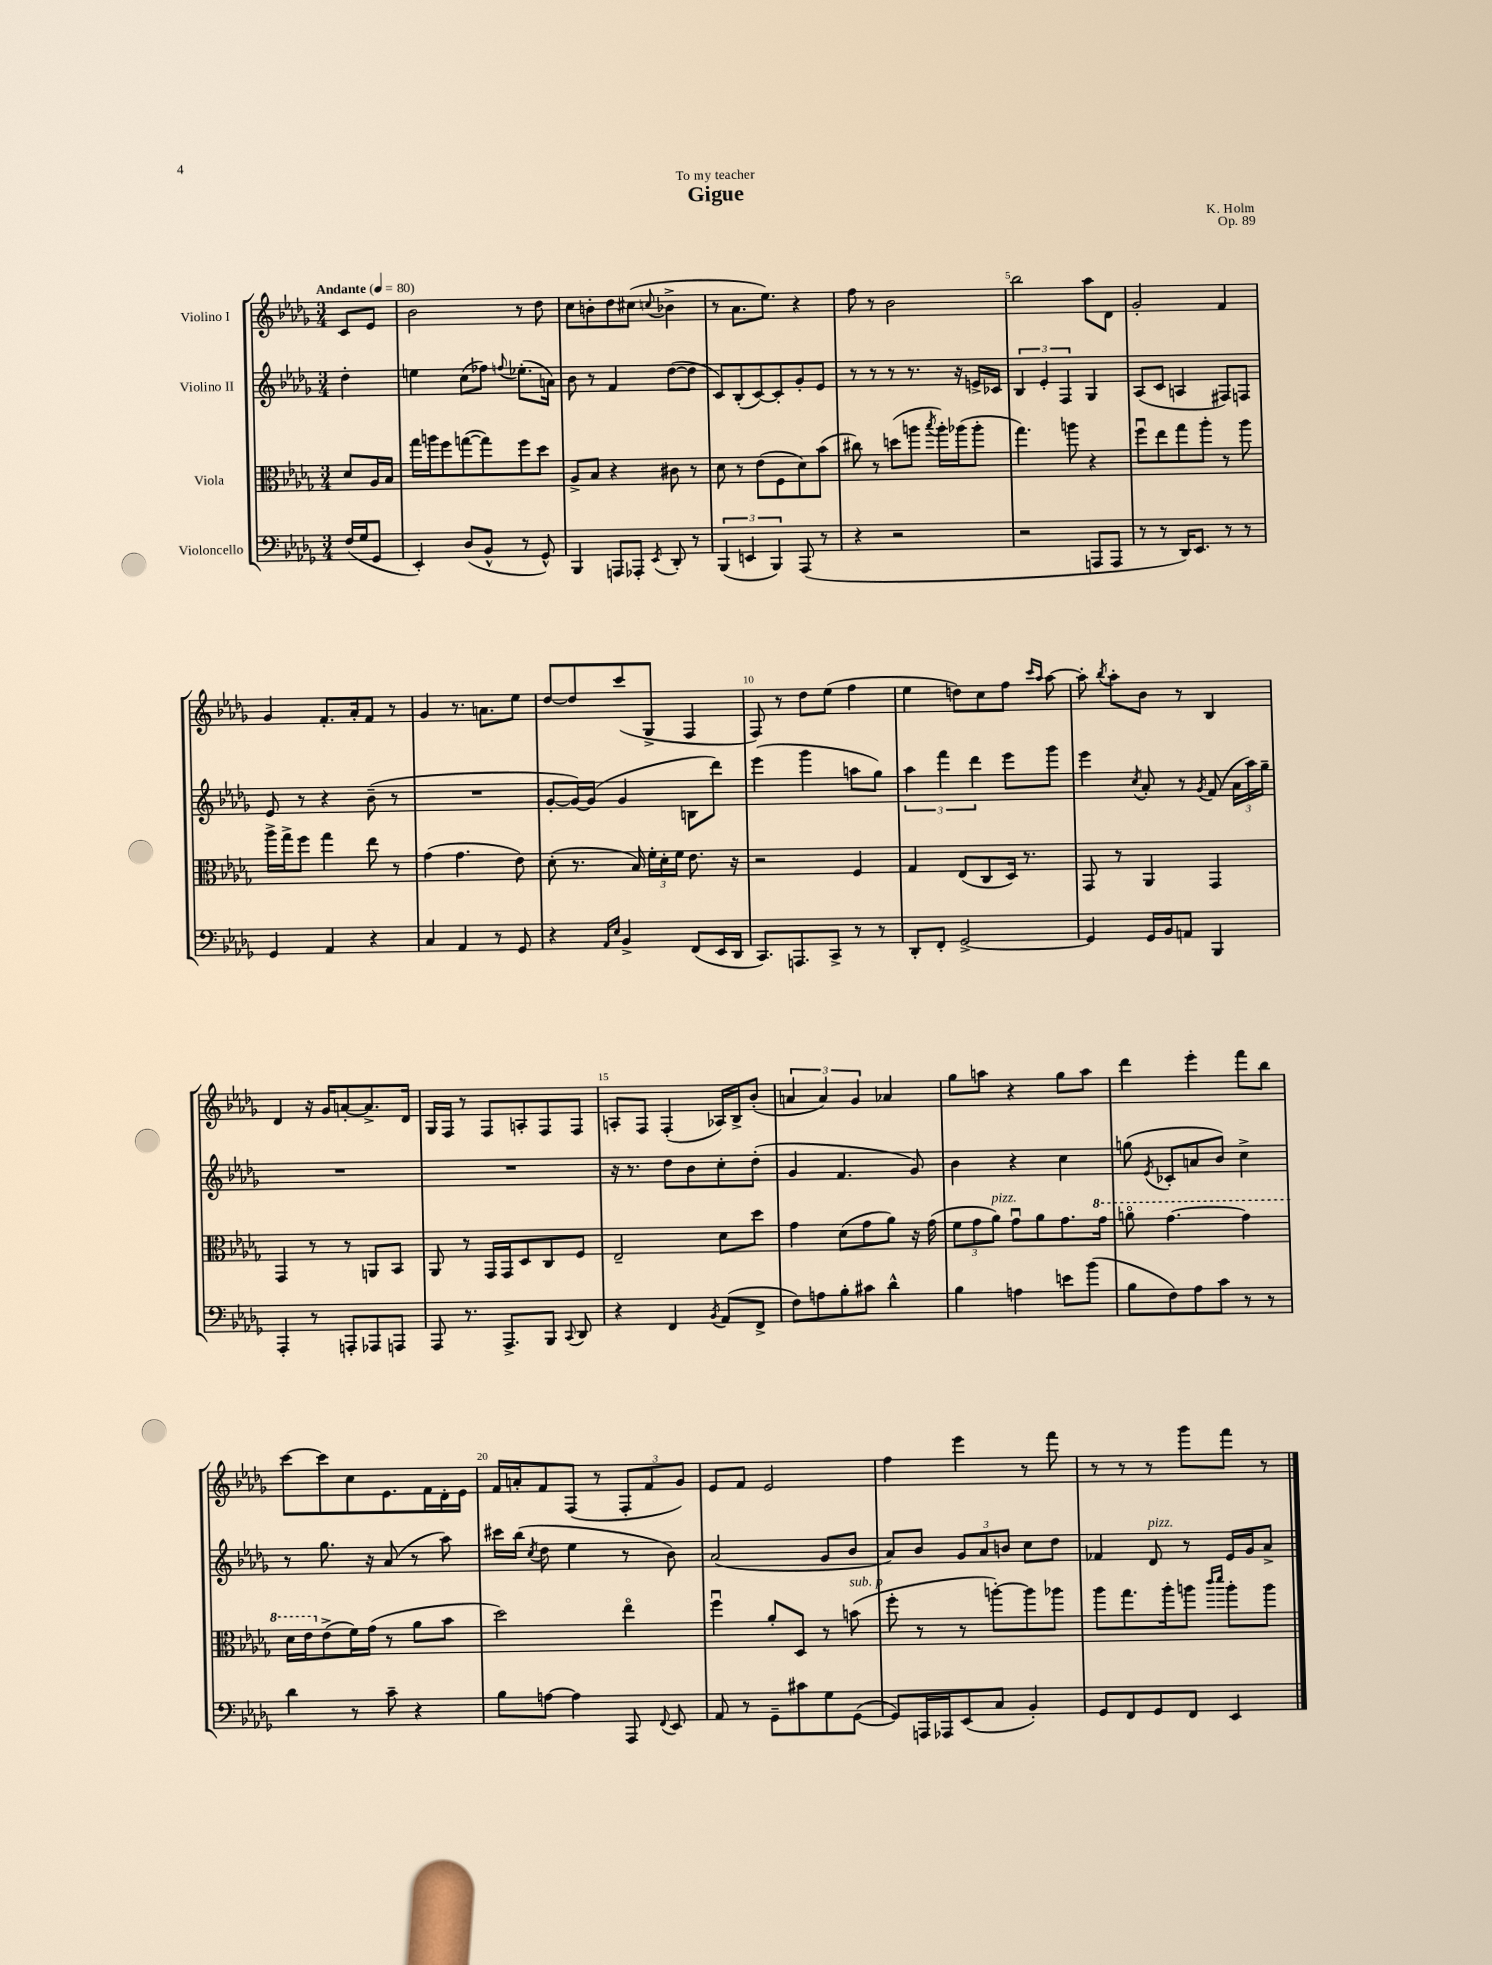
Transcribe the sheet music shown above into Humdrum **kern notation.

**kern	**kern	**kern	**kern
*part4	*part3	*part2	*part1
*staff4	*staff3	*staff2	*staff1
*I"Violoncello	*I"Viola	*I"Violino II	*I"Violino I
*clefF4	*clefC3	*clefG2	*clefG2
*k[b-e-a-d-g-]	*k[b-e-a-d-g-]	*k[b-e-a-d-g-]	*k[b-e-a-d-g-]
*M3/4	*M3/4	*M3/4	*M3/4
*MM80	*MM80	*MM80	*MM80
=	=	=	=
!	!	!	!LO:TX:a:B:t=Andante
(16F/LL	8d-/L	4dd-'\	8c/L
16G-/J	.	.	.
8GG-/J	16A-/L	.	8e-/J
.	16B-/JJ	.	.
=1	=1	=1	=1
4EE-'/)	16gg-\LL	4een\	2b-\
.	16aan\J	.	.
.	8ff\	.	.
(8D-/L	([8ggn\	(8cc\L	.
8BB-^^/J	8gg\])	8ff-X\J)	.
.	.	8qqffn/	.
8r	8ff\	(8.ee-X'\L	8r
8GG-^^/)	8dd-\J	.	8dd-\
.	.	16an\Jk)	.
=2	=2	=2	=2
4BBB-/	8A-^/L	8b-\	8cc\L
.	8B-/J	8r	8bn'\
8AAAn/L	4r	4f/	8dd-\
8AAA-X'/J	.	.	(8cc#X\J
8qEE-/	.	.	8qqccn/
8DD-'/	8c#X\	([8dd-\L	4b-X^\
8r	8r	8dd-\J]	.
=3	=3	=3	=3
(6BBB-/	8d-\	8c/L)	8r
.	8r	(8B-'/	8.a-\L
6EEn/	.	.	.
.	(8e-\L	[8c/)	.
.	.	.	8.ee-\J)
6BBB-/)	.	.	.
.	8F\	8c'/]	.
(8AAA-/	8d-\)	8g-'/	4r
8r	(8b-\J	8e-/J	.
=4	=4	=4	=4
4r	8cc#X\)	8r	8ff\
.	8r	8r	8r
2r	(8ddn\L	8r	2b-\
.	8aan\J	8.r	.
.	8qbb-/	.	.
.	16aa'\LL)	.	.
.	(16aa-X\J	16r	.
.	8aa-'\J	16en^/LL	.
.	.	16c-X/JJ	.
=5	=5	=5	=5
2r	4.gg-\)	6B-/	2bb-\
.	.	6e-'/	.
.	.	6F/	.
.	8aan\	.	.
8AAAn/L	4r	4G-/	8aa-\L
8AAA/J	.	.	8d-\J
=6	=6	=6	=6
8r	8ffu\L	(8A-/L	2g-'/
8r	8ee-\	8c/J	.
16DD-/KL)	8gg-\	4An/	.
8.EE-/J	.	.	.
.	8aa-'\J	.	.
8r	8r	8F#X/L)	4f/
8r	8aa-\	8Fn/J	.
!!LO:LB:g=z
=7	=7	=7	=7
4GG-/	16aa-^\LL	8e-/	4g-/
.	16gg-^\J	.	.
.	8ff\J	8r	.
4AA-/	4gg-\	4r	8.f'/L
.	.	.	16a-'/k
4r	8ee-\	(8b-~\	8f/J
.	8r	8r	8r
=8	=8	=8	=8
4C/	(4g-\	2.r	4g-/
4AA-/	4.g-\	.	8.r
.	.	.	8.an\L
8r	.	.	.
8GG-/	8e-\)	.	8ee-\J
=9	=9	=9	=9
4r	(8d-'\	[8g-'/L	[8dd-/L
.	8.r	16g-/L_)	8dd-/]
.	.	(16g-/JJ]	.
16qqAA-/LL	.	.	.
16qqE-/JJ	.	.	.
4BB-^/	.	4g-/	(8ccc/
.	16B-/)	.	.
.	24f'\LL	.	8G-^/J
.	24d-'\	.	.
.	24f\JJ	.	.
(8FF/L	8.e-\	8Bn\L	4F/
16EE-/L	.	8ddd-\J)	.
16DD-/JJ	16r	.	.
=10	=10	=10	=10
8.CC/L)	2r	(4eee-\	8F/)
.	.	.	8r
8.AAAn/	.	.	.
.	.	4ggg-\	8dd-\L
8CC^/J	.	.	(8ee-\J
8r	4F/	8aan\L	4ff\
8r	.	8gg-\J)	.
=11	=11	=11	=11
8DD-'/L	4G-/	6aa-\	4ee-\
8FF'/J	.	.	.
.	.	6fff\	.
[2GG-^/	(8E-/L	.	8ddn\L)
.	.	6ddd-\	.
.	8C/	.	8cc\
.	16D-/Jk)	8eee-\L	8ff\J
.	8.r	.	.
.	.	.	16qqccc/LL
.	.	.	16qqaa-/JJ
.	.	8ggg-\J	[8aa-\
=12	=12	=12	=12
4GG-/]	8GG-/	4eee-\	8aa-'\]
.	.	.	8qbb-/
.	8r	.	8aa-'\L
.	.	8qcc/	.
16GG-/LL	4AA-/	8a-'/	8b-\J
16BB-/J	.	.	.
8AAn/J	.	8r	8r
.	.	8qg-/	.
4BBB-/	4GG-/	(8f/	4B-/
.	.	24a-\LL	.
.	.	24aa-\)	.
.	.	24gg-~\JJ	.
!!LO:LB:g=z
=13	=13	=13	=13
4AAA-'/	4GG-/	2.r	4d-/
8r	8r	.	16r
.	.	.	16g-/KL
8AAAn'/L	8r	.	[8an'/
8AAA-X/	8AAn/L	.	8.a^/]
8AAAn/J	8BB-/J	.	.
.	.	.	16d-/Jk
=14	=14	=14	=14
8AAA-/	8AA-/	2.r	16G-/LL
.	.	.	16F/JJ
8.r	8r	.	8r
.	16GG-/LL	.	8F/L
8.AAA-^/L	16GG-/J	.	.
.	8D-/	.	8An'/
8BBB-/J	8C/	.	8F/
8qqCC/	.	.	.
8DD-/	8F/J	.	8F/J
=15	=15	=15	=15
4r	2E-~/	16r	8An'/L
.	.	8.r	.
.	.	.	8F/J
4FF/	.	8dd-\L	(4F'/
.	.	8b-\	.
8qBB-/	.	.	.
(8AA-/L	8d-\L	8cc'\	16A-X/LL)
.	.	.	16B-^/J
8FF^/J	8dd-\J	(8dd-'\J	(8b-'/J
=16	=16	=16	=16
8F\L)	4g-\	4g-/	6an/
8An\	.	.	.
.	.	.	6a/)
8B-'\	(8d-\L	4.f/	.
.	.	.	6g-/
8c#X\J	8g-\	.	.
4d-^^\	8a-\J)	.	4a-X/
.	16r	8g-/)	.
.	(16g-\	.	.
=17	=17	=17	=17
4B-\	12f\L	4b-\	8gg-\L
.	12g-\	.	.
.	.	.	8aan\J
!	!LO:TX:a:i:t=pizz.	!	!
.	12a-\J)	.	.
4An\	8g-u\L	4r	4r
.	8a-\	.	.
8en\L	8.g-\	4cc\	8gg-\L
(8b-\J	.	.	8aa\J
*	*8va	*	*
.	16gg-\Jk	.	.
=18	=18	=18	=18
8B-\L	8aan\	(8ggn\	4ddd-\
.	.	8qe-/	.
8F\)	[4.gg-\	8c-X'/L	.
8A-\	.	8an/	4eee-'\
8c\J	.	8b-/J)	.
8r	4gg-\]	4cc^\	8fff\L
8r	.	.	8bb-\J
!!LO:LB:g=z
=19	=19	=19	=19
4d-\	16dd-\LL	8r	[8ccc\L
.	16ee-\J	.	.
*	*X8va	*	*
.	(8e-^\	8.gg-\	8ccc\]
8r	16f\L)	.	8cc\
.	(16g-\JJ	16r	.
8c~\	8r	(8a-/	8.e-\
4r	8a-\L	8r	.
.	.	.	16f\L
.	8b-\J	8aa-\)	16d-'\
.	.	.	16e-\JJ
=20	=20	=20	=20
8B-\L	2dd-\)	16ccc#X\LL	16f/LL
.	.	(16bb-\JJ	16an'/J
.	.	8qcc/	.
[8An\J	.	8dd-\	8f/
4A\]	.	4ee-\	(8F/J
.	.	.	8r
8AAA-/	4ee-\	8r	12F'/L
.	.	.	12f/
8qqFF/	.	.	.
8EE-/	.	8b-\)	.
.	.	.	12g-/J)
=21	=21	=21	=21
8AA-/	4ffu\	(2a-/	8e-/L
8r	.	.	8f/J
8GG-~\L	8a-'/L	.	2e-/
8c#X\	8D-/J	.	.
8G-\	8r	8g-/L	.
!	!LO:TX:a:i:t=sub. p	!	!
([8GG-\J	(8bn\	8b-/J	.
=22	=22	=22	=22
8GG-/L])	8ff'\	8a-/L)	4ff\
16AAAn/L	8r	8b-/J	.
16AAA-X/J	.	.	.
(8EE-/	8r	12g-/L	4eee-\
.	.	12a-/	.
8C/J	[8aan'\L)	.	.
.	.	12bn/J	.
4BB-'/)	8aa\]	8cc\L	8r
.	8aa-X\J	8dd-\J	8fff\
=23	=23	=23	=23
8GG-/L	8aa-\L	4f-X/	8r
8FF/	8.gg-\	.	8r
!	!	!LO:TX:a:i:t=pizz.	!
8GG-/	.	8d-/	8r
.	16aa-'\k	.	.
8FF/J	8aan\J	8r	8ggg-\L
.	16qqccc/LL	.	.
.	16qqddd-/JJ	.	.
4EE-/	8aa'\L	16e-/LL	8fff\J
.	.	16g-/J	.
.	8aa\J	8a-^/J	8r
==	==	==	==
*-	*-	*-	*-
